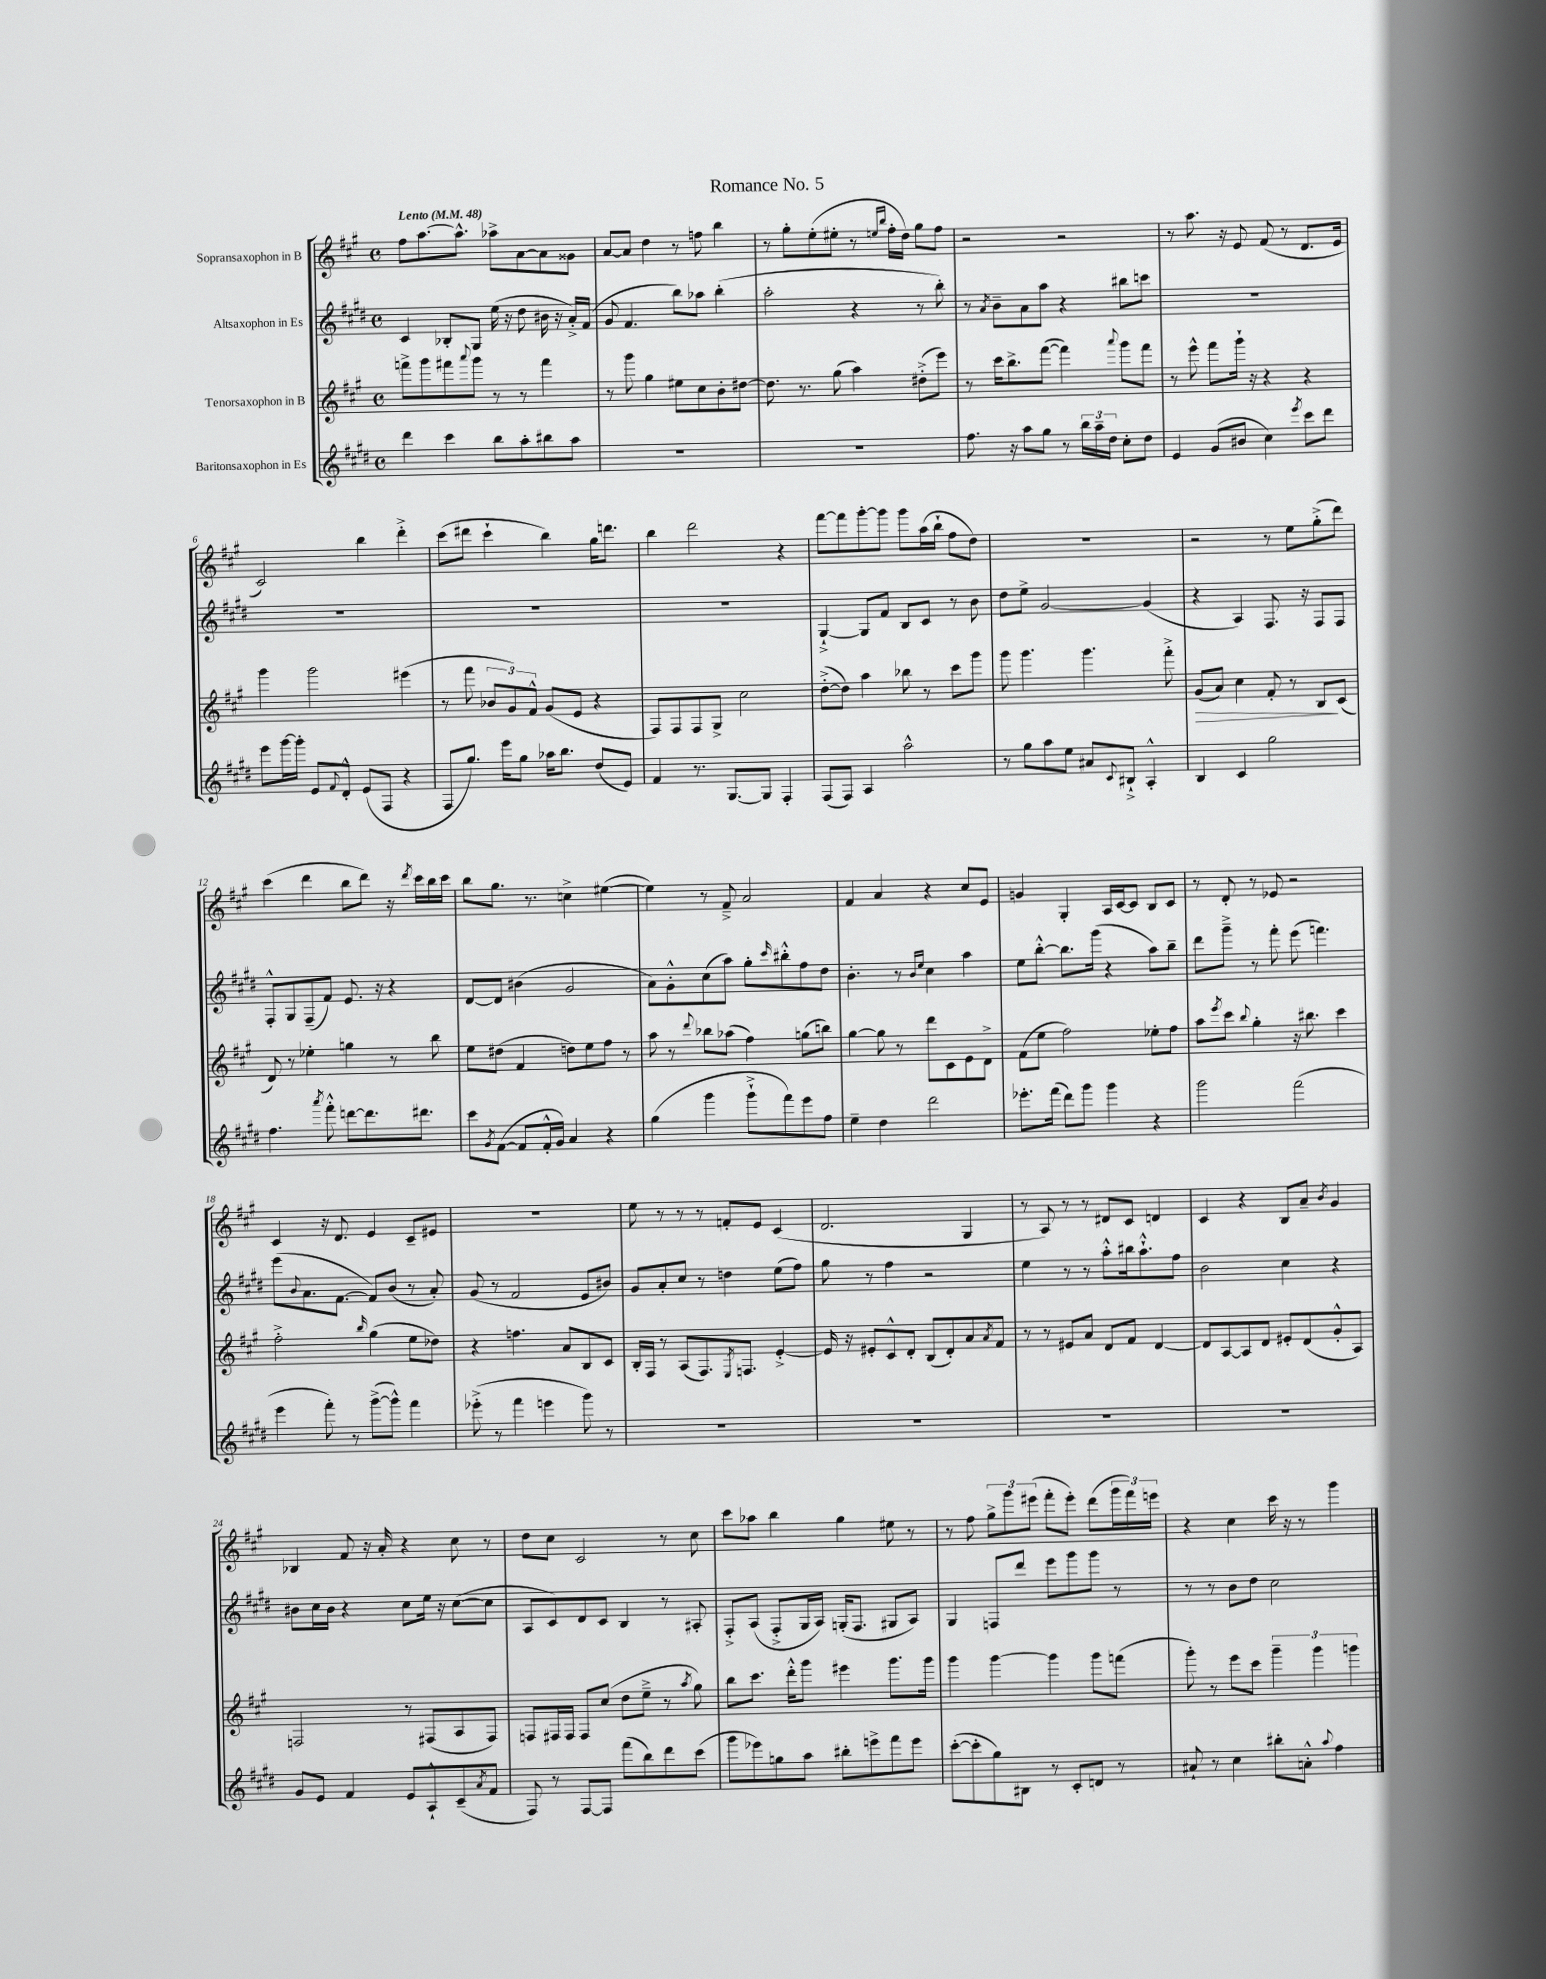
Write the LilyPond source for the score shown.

\header { title = "Romance No. 5" }
<<
\new StaffGroup <<
\new Staff = "s0" \with { instrumentName = "Sopransaxophon in B" } {
    \clef treble \key a \major \defaultTimeSignature \time 4/4 \tempo "Lento" 4 = 48
    fis''8 a''8.~ a''8.-^ aes''8-> a'8~ a'8 gisis'8 |
    a'8~ a'8 d''4 r8 f''8 b''4 |
    r8 gis''8-. e''8-.( eis''8-. r8 \grace { e''16 b''16 } fis''16-. d''16) gis''8 fis''8 |
    r2 r2 |
    r8 a''8. r16 e'8 fis'8( r8 d'8. e'16 |
    cis'2) b''4 d'''4-.-> |
    cis'''8( dis'''8 cis'''4-! b''4) gis''16 d'''8. |
    b''4 d'''2 r4 |
    fis'''8~ fis'''8 gis'''8~-. gis'''8 gis'''8 a''16( b''16-! fis''8 d''8) |
    R1 |
    r2 r8 e''8 gis''8-.->( d'''8) |
    cis'''4( d'''4 b''8 d'''8) r16 \acciaccatura { d'''8 } cis'''16 b''16 cis'''16 |
    b''8 gis''8. r8. c''4-> eis''4~( |
    eis''4) r8 fis'8---> a'2 |
    fis'4 a'4 r4 cis''8 e'8 |
    g'4 gis4-. a16 cis'16~ cis'8 b8 cis'8 |
    r8 d'8-. r8 ees'8 r2 |
    cis'4 r16 d'8. e'4 cis'8-- eis'8 |
    R1 |
    e''8 r8 r8 r8 f'8-. e'8 cis'4( |
    d'2. gis4 |
    r8 a8) r8 r8 dis'8 cis'8 d'4 |
    cis'4 r4 b8 a'8-- \acciaccatura { b'8 } gis'4 |
    bes4 fis'8 r16 a'16-. r4 cis''8 r8 |
    d''8 cis''8 cis'2 r8 cis''8 |
    cis'''8 aes''8 b''4 gis''4 eis''8 r8 |
    r8 fis''8 \tuplet 3/2 { gis''8-> gis'''8 eis'''8( } fis'''8-. eis'''8-.) d'''8( \tuplet 3/2 { gis'''16 fis'''16) e'''16 } |
    r4 cis''4 cis'''16 r16 r8 gis'''4 \bar "|." |
}
\new Staff = "s1" \with { instrumentName = "Altsaxophon in Es" } {
    \clef treble \key e \major \defaultTimeSignature \time 4/4
    cis'4 bes8-. gis8 e''16( r16 dis''8 bis'16 r16 a'16-.->) fis'16( |
    gis'8 fis'4. b''8) aes''8 b''4-.( |
    a''2-. r4 r8 b''8-.) |
    r8 \acciaccatura { a'8 } b'8-- a'8 a''8 r4 bis''8 c'''8 |
    R1 |
    R1 |
    R1 |
    R1 |
    gis4~-!-> gis8 fis'8 b8 cis'8 r8 b'8 |
    dis''8 e''8-> gis'2~ gis'4( |
    r4 a4) fis8. r16 fis8 fis8 |
    fis8-.-^ gis8 fis8--( fis'8) e'8. r16 r4 |
    dis'8~ dis'8 bis'4( gis'2 |
    a'8) gis'8-.-^ cis''8( a''8) gis''8-. \grace { cis'''16 } bis''8-.-^ fis''8 dis''8 |
    b'4.-. r8 \grace { b'16 e''16 } cis''4 a''4 |
    e''8 b''8~-.-^ b''8. gis'''16( r4 a''8) b''8-- |
    dis'''8 gis'''8---> r8 fis'''8-. e'''8( f'''4.) |
    e'''8( \appoggiatura { b'8 } a'8. fis'8.~ fis'8) b'8( r8 a'8-.) |
    gis'8( r8 fis'2 e'8 bis'8) |
    gis'8 a'8-. cis''8 r8 d''4 e''8( fis''8) |
    gis''8 r8 fis''4 r2 |
    e''4 r8 r8 a''8-.-^ bis''16 a''8.-!-^ fis''8 |
    b'2 cis''4 r4 |
    bis'8 cis''16 bis'16 r4 cis''8 e''16 r16 cis''8~( cis''8 |
    a8 cis'8) dis'8 cis'8 b4 r8 ais8-. |
    fis8-.-> a8( fis8-.-> gis16 a16) g16-.( fis8. gis8 a8) |
    gis4 f8 dis'''8 e'''8 gis'''8 gis'''8 r8 |
    r8 r8 b'8 dis''8 cis''2 \bar "|." |
}
\new Staff = "s2" \with { instrumentName = "Tenorsaxophon in B" } {
    \clef treble \key a \major \defaultTimeSignature \time 4/4
    f'''8-> gis'''8 fis'''8 \appoggiatura { a'''8 } gis'''8 r8 r8 fis'''4 |
    r8 gis'''8 gis''4 eis''8 cis''8 b'8-. dis''8~ |
    dis''8. r8. gis''8( a''4) dis''8-.->( e'''8) |
    r8 cis'''16 b''8.-> fis'''8~( fis'''4) \appoggiatura { a'''8 } gis'''8 fis'''8 |
    r8 e'''8-^ fis'''8 gis'''16-! r16 r4 r4 |
    gis'''4 gis'''2 eis'''4( |
    r8 fis'''8 \tuplet 3/2 { bes'8 gis'8) fis'8-^ } gis'8( e'8 r4 |
    fis8) fis8 fis8 gis8-> cis''2 |
    d''8~-.->( d''8) a''4 bes''8 r8 cis'''8 gis'''8 |
    gis'''8 gis'''4. gis'''4. fis'''8-.-> |
    gis'8\>( a'8) cis''4 fis'8-. r8 b8\! cis'8( |
    d'8) r8 ees''4-. g''4 r8 b''8 |
    e''8 dis''8( fis'4 d''8) e''8 fis''8 r8 |
    a''8 r8 \appoggiatura { d'''8 } bes''8 aes''8( fis''4) g''8( b''8) |
    gis''4~ gis''8 r8 d'''8 cis'8 e'8 d'8-> |
    fis'8( e''8 fis''2) ees''8-. fis''8 |
    a''8 \acciaccatura { e'''8 } cis'''8 \appoggiatura { b''8 } gis''4-. r16 bis''8. cis'''4 |
    fis''2-.-> \grace { b''16 } gis''4( e''8 des''8) |
    r4 f''4. a'8 b8 cis'8 |
    b16-. fis16 r8 a8( fis8.) \acciaccatura { e8 } f8. e'4~-.-> |
    e'16 r16 eis'8-. cis'8-^ d'8-. b8( d'8-.) a'8 \acciaccatura { a'8 } fis'8 |
    r8 r8 eis'8 a'8 d'8 fis'8 d'4~ |
    d'8 a8~ a8 d'8 eis'8-. d'8( gis'8-.-^ a8) |
    f2 r8 fis8( a8 fis8) |
    f8 fis16 fis16 fis8 cis''8( d''8 e''8---> r8 \acciaccatura { a''8 } gis''8) |
    b''8 cis'''8. d'''16-.-^ gis'''8 eis'''4 gis'''8. gis'''16 |
    gis'''4 gis'''4~ gis'''4 gis'''8 f'''8( |
    gis'''8-.) r8 e'''8 cis'''8 \tuplet 3/2 { gis'''4-- gis'''4 g'''4 } \bar "|." |
}
\new Staff = "s3" \with { instrumentName = "Baritonsaxophon in Es" } {
    \clef treble \key e \major \defaultTimeSignature \time 4/4
    dis'''4 cis'''4 b''8 a''8-. bis''8 a''8 |
    R1 |
    R1 |
    fis''8. r16 a''8 gis''8 r8 \tuplet 3/2 { b''16 a''16-- dis''16 } cis''8-. dis''8 |
    e'4 gis'8( bis'8 cis''4) \acciaccatura { e'''8 } cis'''8 dis'''8 |
    e'''8 gis'''16~ gis'''16-. e'8 \appoggiatura { fis'8 } dis'8-.-^ e'8( fis8 r4 |
    fis8 gis''8.) e'''16 gis''8 aes''16 b''8. dis''8( e'8) |
    fis'4 r8. gis8.~ gis8 fis4-. |
    fis8( fis8) a4 a''2-^ |
    r8 gis''8 a''8 e''8 ais'8 \appoggiatura { cis'8 } bis8-!-> a4-.-^ |
    b4 cis'4 gis''2 |
    fis''4. \acciaccatura { a'''8 } fis'''8-.-^ d'''8~ d'''8. dis'''8. |
    cis'''8 \acciaccatura { gis'8 } fis'8~( fis'8 fis'16-.-^ gis'16) a'4 r4 |
    gis''4( gis'''4 gis'''8-!-> fis'''8) e'''8 fis''8 |
    e''4-- dis''4 dis'''2 |
    ees'''8.-. fis'''16( dis'''8) gis'''8 gis'''4 r4 |
    gis'''2 fis'''2( |
    e'''4 fis'''8-.) r8 gis'''8~->( gis'''8-^) fis'''4 |
    ees'''8-.->( r8 fis'''4 e'''4 gis'''8) r8 |
    R1 |
    R1 |
    R1 |
    R1 |
    gis'8 e'8 fis'4 e'8 a8-!-^ cis'8--( \acciaccatura { a'8 } fis'8 |
    fis8) r8 fis8~ fis8 fis'''8( b''8) dis'''8 cis'''8( |
    gis'''8 ees'''8) g''8 a''8 bis''8-. e'''8-> fis'''8 e'''8 |
    cis'''8~-.( cis'''8-. gis''8) bis8 r8 cis'8-. d'8 r8 |
    ais'8-! r8 cis''4 bis''8-. a'8-.-^ \appoggiatura { a''8 } fis''4 \bar "|." |
}
>>
>>
